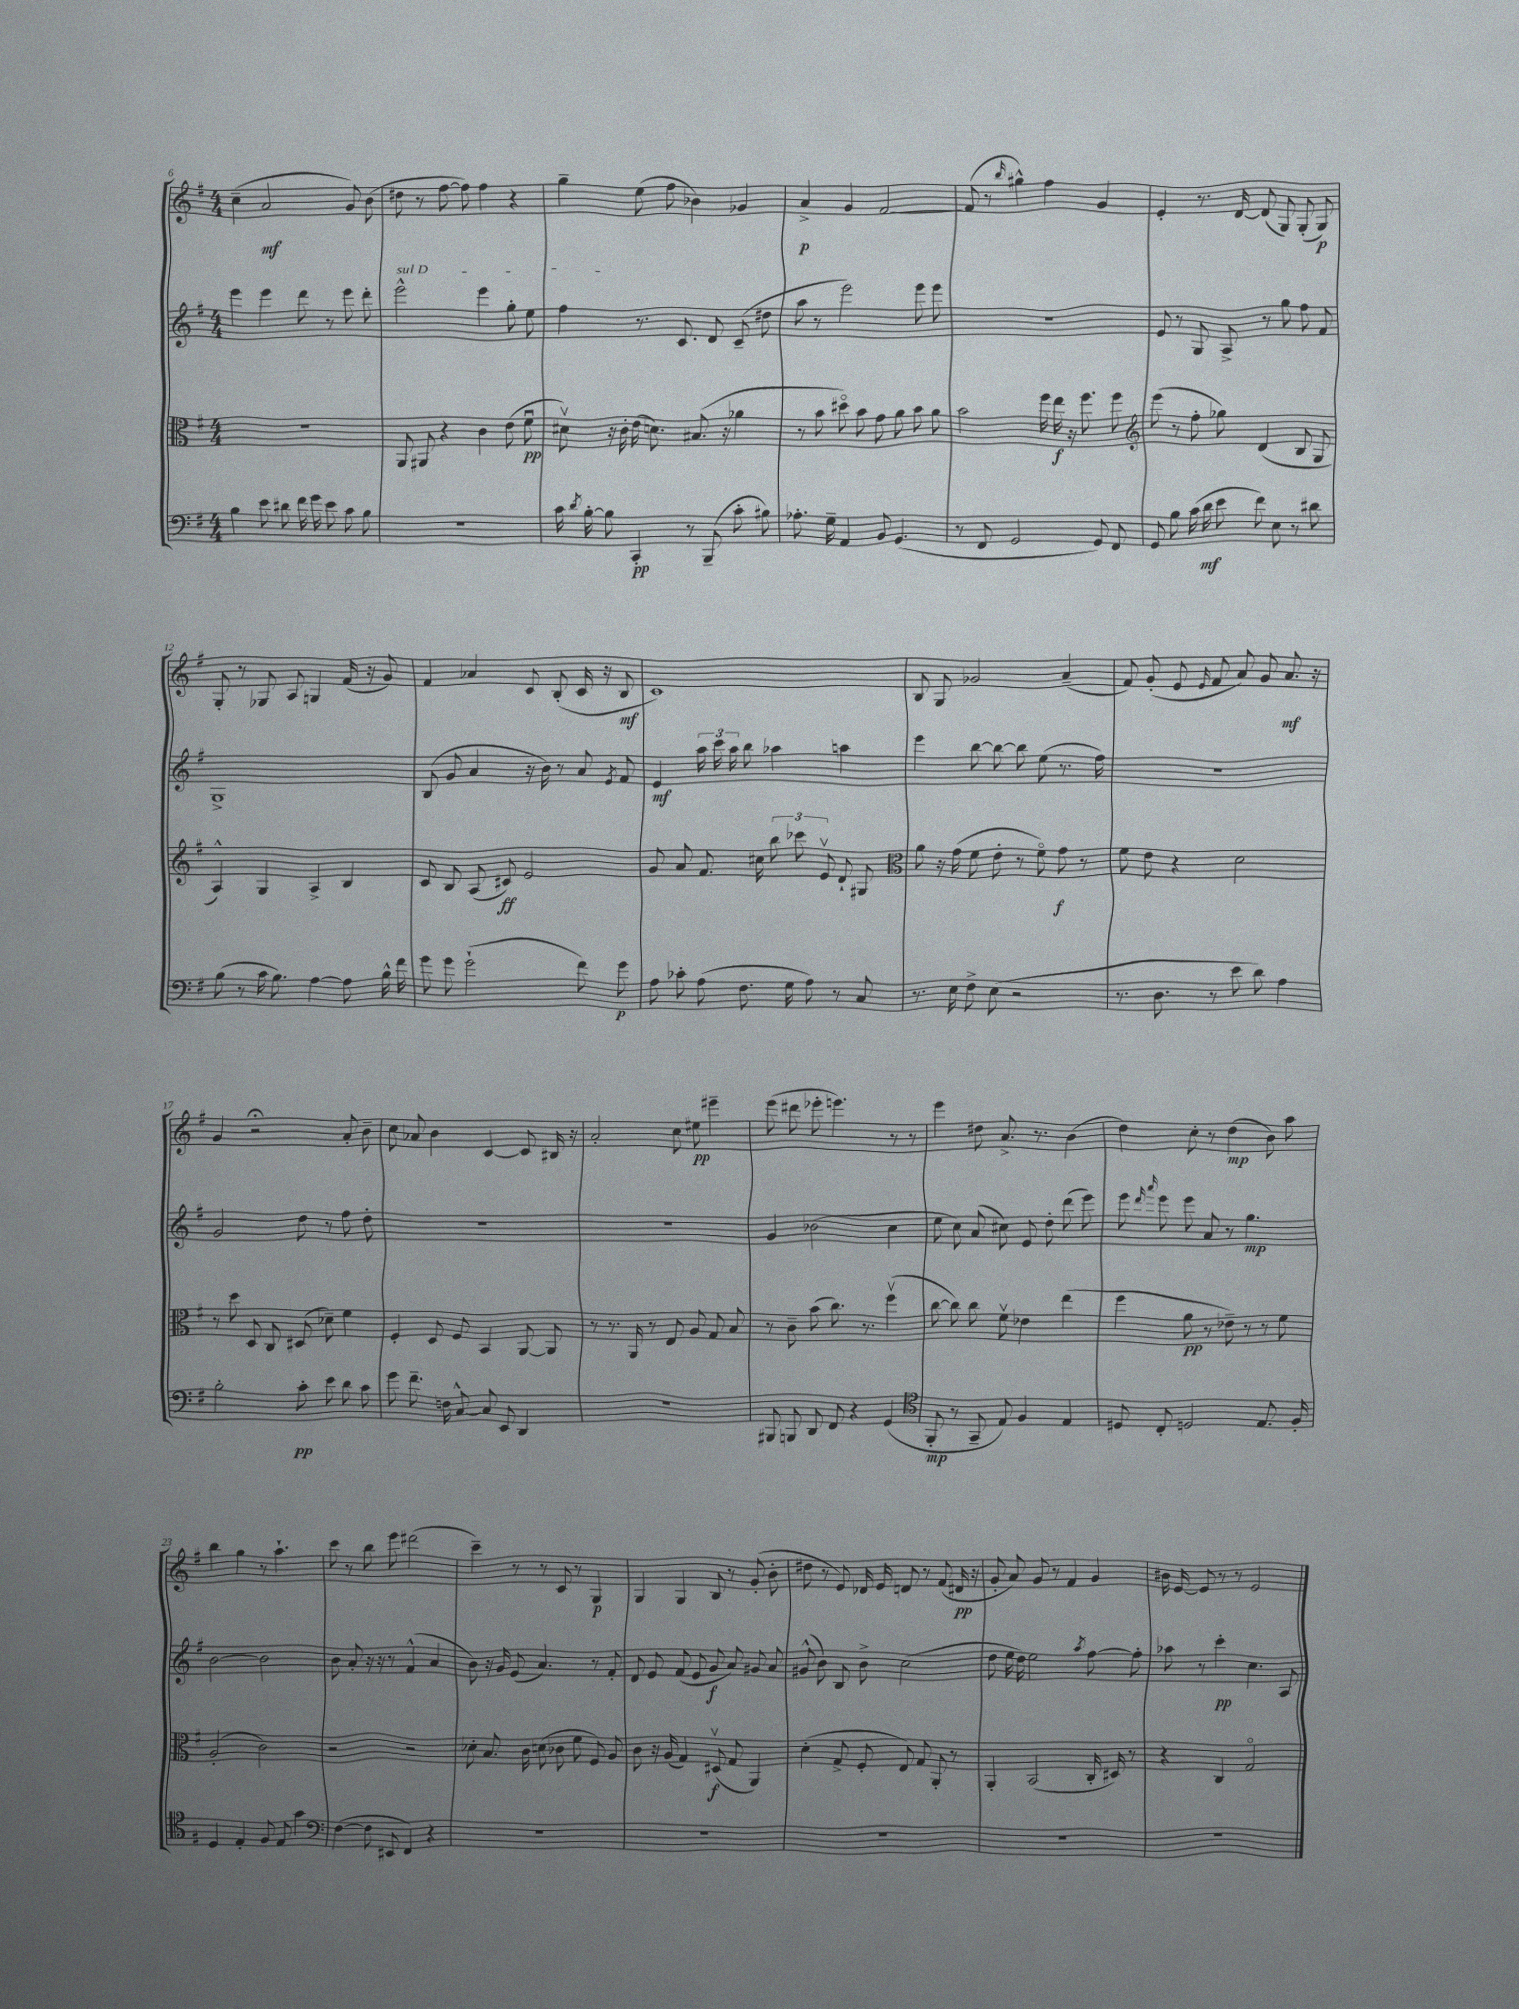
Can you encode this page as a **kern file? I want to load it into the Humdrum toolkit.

**kern	**kern	**kern	**kern
*staff4	*staff3	*staff2	*staff1
*clefF4	*clefC3	*clefG2	*clefG2
*k[f#]	*k[f#]	*k[f#]	*k[f#]
*M4/4	*M4/4	*M4/4	*M4/4
4B\	1r	4eee\	(4cc~\
8e\	.	4eee\	2a/
8d#\	.	.	.
16f#\	.	8ddd\	.
16g\	.	.	.
8e\	.	8r	.
8c\	.	8eee\	8g/)
8B\	.	8ddd'\	(8b\
=	=	=	=
1r	8AA/	2eee^^\	8dd#\
.	8AA#/	.	8r
.	4r	.	[8ff#\
.	.	.	8ff#\])
.	4c\	4eee\	4ff#\
.	(8e\	8gg'\	4r
.	8f#u\	8ee\	.
=	=	=	=
16c\	8d#v\)	4ff#\	4gg~\
8qd/	.	.	.
[16B'\	.	.	.
8B\]	16r	.	.
.	16c'\	.	.
4CC'/	(16e\	8.r	(8ee\
.	8.d\)	.	.
.	.	.	8ff#\
.	.	8.c/	.
8r	(8.B#/	.	4b-\)
(8BBB~/	.	8d/	.
.	16r	.	.
8c'\	4a-\	(8c~/	4g-/
8B#\)	.	8dd#\	.
=	=	=	=
8.A-'\	8r	8aa\	4a^/
.	8b\	8r	.
16G~\	.	.	.
4AA/	8dd#o\)	2eee\)	4g/
.	8b\	.	.
8BB/	8g\	.	[2f#/
(4.GG/	8a\	.	.
.	8b\	8eee\	.
.	8a\	8eee\	.
=	=	=	=
8r	2b\	1r	(8f#/]
8FF#/	.	.	8r
.	.	.	16qqbb/
2GG/	.	.	4gg#^^\)
.	16ff#\	.	4ff#\
.	16ee\	.	.
.	16r	.	.
.	8.ff#\	.	.
8GG/)	.	.	4g/
8FF#/	8ff#\	.	.
=	=	=	=
*	*clefG2	*	*
8GG/	(8eee\	8e/	4e'/
8B\	8r	8r	.
(16c\	8ff#'\	8G/	8.r
16d\	.	.	.
8e\	8gg-\)	8A^/	.
.	.	.	[16d/
8f#\)	(4d/	8r	(8d/]
8E\	.	8gg\	8G/)
8r	8B/	8ff#\	(8G'/
8d#\	8G/	8f#/	8G/)
=	=	=	=
(8B\	4A^^/)	1G^	8G'/
8r	.	.	8r
16c\	4G/	.	8G-/
8.B\)	.	.	.
.	.	.	8A/
[4A\	4A^/	.	4G/
8A\]	4B/	.	(16f#/
.	.	.	16r
16B^^\	.	.	8g/)
16f#\	.	.	.
=	=	=	=
8g\	8c/	(8B/	4f#/
8g\	8B/	8g/	.
(2g`\	(8A/	4a/	4a-/
.	8c#/)	.	.
.	2e/	16r	8c/
.	.	16b\)	.
.	.	8r	(8B'/
8f#\)	.	8a/	16c/
.	.	.	16r
.	.	8qe/	.
8g\	.	8f#/	8B/
=	=	=	=
8A\	8g/	4e/	1c)
8c-'\	8a/	.	.
(8A\	8.f#/	24aa\	.
.	.	24ccc\	.
.	.	24aa\	.
8.F#\	.	8bb\	.
.	16cc#\	.	.
.	12bb\	4aa-\	.
16G\	.	.	.
.	12ccc-\	.	.
8A\)	.	.	.
.	12ev/	.	.
8r	8d`/	4aa\	.
8C/	8G#/	.	.
=	=	=	=
*	*clefC3	*	*
8.r	8a\	4eee\	8B/
.	16r	.	8G/
16E\	(16g\	.	.
8F#^\	8f#\	[8bb\	2g-/
(8E\	8e'\	8bb\_	.
2r	8r	8bb\]	.
.	8f#o\)	(8ee\	.
.	8g\	8.r	(4a~/
.	8r	.	.
.	.	16ff#\)	.
=	=	=	=
8.r	8f#\	1r	8f#/)
.	8e\	.	(8g'/
8.D\	.	.	.
.	4r	.	8e/
.	.	.	16qqe/
8r	.	.	8f#/
8e\	2d\	.	8a/)
8d\)	.	.	8g/
4A\	.	.	8.a/
.	.	.	16r
=	=	=	=
2B'\	8r	2g/	4g/
.	8dd\	.	.
.	8D/	.	2r;
.	8C/	.	.
8c'\	(8D#/	8dd\	.
8e\	8d-~\)	8r	.
8d\	4f#\	8ff#\	8a'/
8c\	.	8dd'\	8b~\
=	=	=	=
8g\	4F#'/	1r	8cc\
8.f#~\	.	.	8a-/
.	8D/	.	4b\
16F\	.	.	.
[8C^^/	8F#/	.	.
8C/]	4BB/	.	[4c/
8EE/	.	.	.
4DD/	[8AA/	.	8c/]
.	8AA/]	.	16B#/
.	.	.	16r
=	=	=	=
1r	8r	1r	2a'/
.	8.r	.	.
.	16AA/	.	.
.	8r	.	.
.	8E/	.	8cc\
.	8A/	.	8ee#\
.	8G/	.	4eee#~\
.	8B/	.	.
=	=	=	=
8BBB#/	8r	4g/	(8eee\
8BBB/	8c~\	.	8ddd#\
8DD/	(8b\	(2b-\	8eee-'\
8FF#/	8.cc\)	.	4.eee\)
4r	.	.	.
.	8.r	.	.
(4GG/	(4ff#v\	4cc\	8r
.	.	.	8r
=	=	=	=
*clefC4	*	*	*
8FF#'/	[8cc\	8ee\	4eee\
8r	8cc\])	8cc\)	.
8GG~/	8cc\	(8a/	8dd#\
8E/)	8f#v\	8cc#\)	8.a^/
4F#/	4e-\	8e/	.
.	.	.	8.r
.	.	8dd'\	.
4E/	(4ee\	(8ddd\	(4b\
.	.	8eee\)	.
=	=	=	=
8D#/	4ff#\	8eee\	4dd\)
.	.	16qqddd/	.
.	.	16qqaaa/	.
8C'/	.	8eee\	.
2D/	8a\	8eee\	8cc'\
.	8r	8a/	8r
.	8e-~\)	8r	(4dd\
.	8r	4.gg\	.
8.E/	8r	.	8b\)
.	8f#\	.	8aa\
16F#'/	.	.	.
=	=	=	=
4D/	(2A'/	[2b\	4bb\
4E'/	.	.	4gg\
8F#/	2c\)	2b\]	8r
8E/	.	.	4.aa`\
4g\	.	.	.
=	=	=	=
*clefF4	*	*	*
([4F#\	2r	8b\	8ccc\
.	.	8a'/	8r
8F#\]	.	16r	8bb\
.	.	16r	.
8EE#/	.	8r	8eee\
4FF#/)	2r	(4f#^^/	(2ddd#\
4r	.	4a/	.
=	=	=	=
1r	8d-'\	8b\)	4ccc~\)
.	8.B/	16r	.
.	.	16g/	.
.	.	(8e/	8r
.	16c\	.	.
.	(8d\	4.a/)	8r
.	8c-\	.	8c/
.	8f#\	.	8r
.	8F#/)	8r	4G/
.	8A/	8f#'/	.
=	=	=	=
1r	8c\	8d/	4G/
.	16r	8e/	.
.	(16A/	.	.
.	4G/)	(8f#/	4G/
.	.	8e/	.
.	(8D#v/	8g/	8B/
.	8G/	8a/)	8r
.	4AA/)	8g#/	(8g'/
.	.	8a/	8b'\
=	=	=	=
1r	(4d'\	(8g#^^/	8dd#\
.	.	8b\)	8r
.	8G^/	8B/	8e/)
.	8F#'/	8b^\	16d-/
.	.	.	16e/
.	8E/)	(2cc\	8d/
.	8G/	.	8r
.	8AA'/	.	(8f#/
.	8r	.	16d#/
.	.	.	16r
=	=	=	=
1r	4AA'/	8dd\	8g'/
.	.	16ee\	8a/)
.	.	16dd\)	.
.	(2BB/	2ee\	8g/
.	.	.	8r
.	.	.	4f#/
.	.	8qaa/	.
.	16C'/	[8ff#\	4g/
.	16D#/)	.	.
.	8r	8ff#'\]	.
=	=	=	=
1r	4r	8aa-\	16b#\
.	.	.	[16e/
.	.	8r	8e/]
.	4C/	4ccc'\	8r
.	.	.	8r
.	2Go/	4.cc\	2e/
.	.	8A/	.
==	==	==	==
*-	*-	*-	*-
